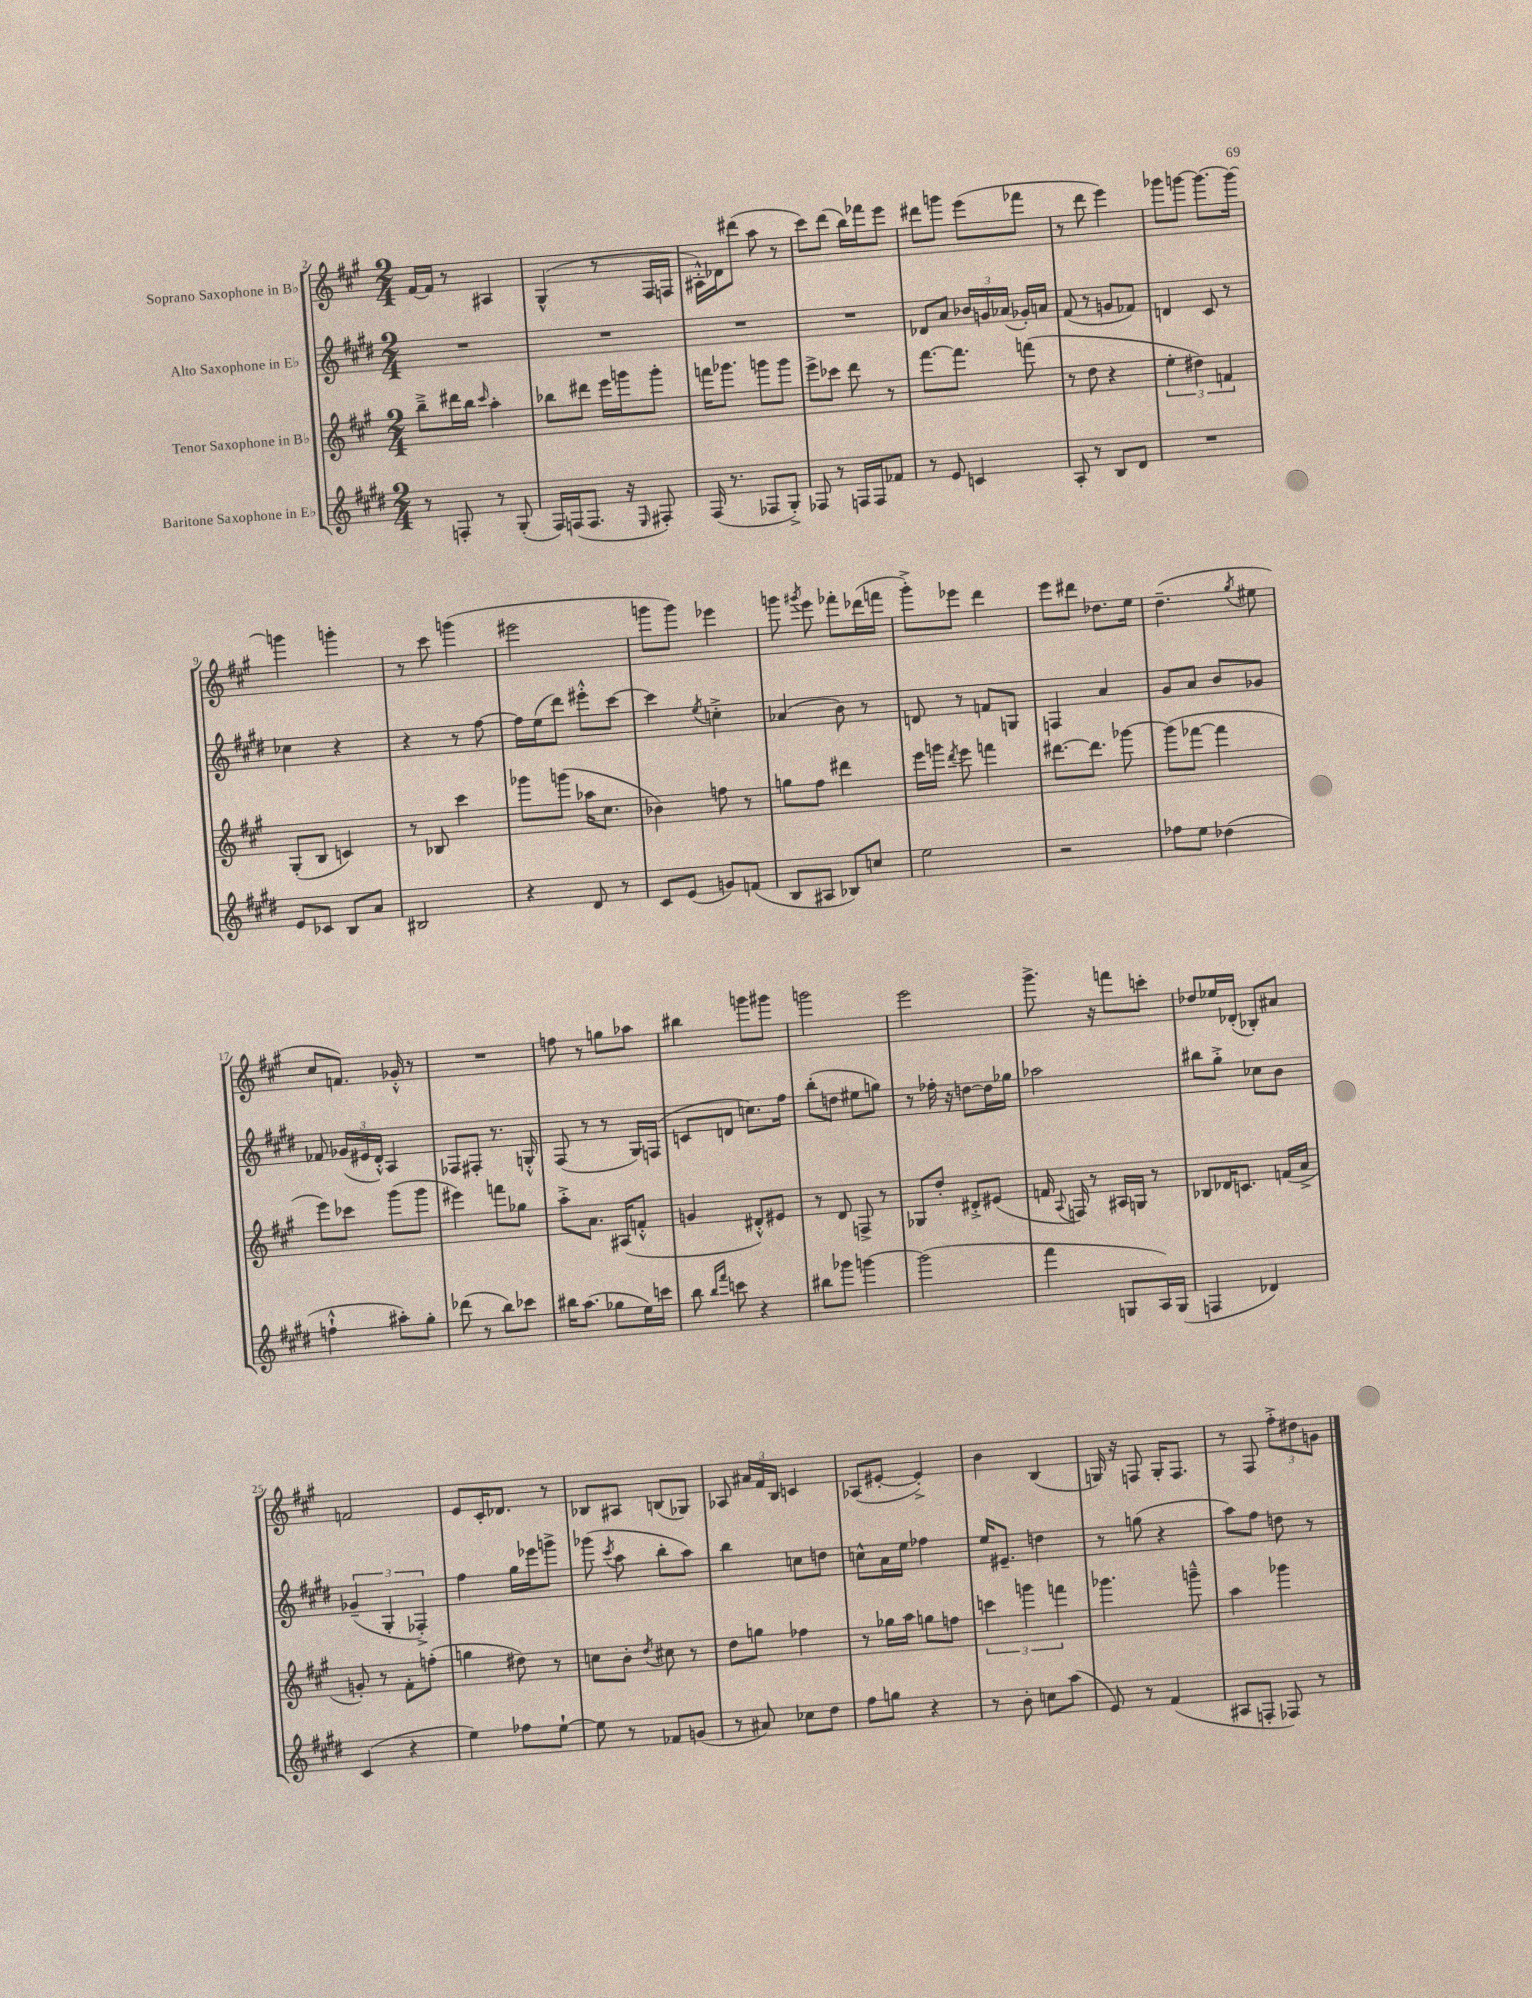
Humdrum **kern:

**kern	**kern	**kern	**kern
*staff4	*staff3	*staff2	*staff1
*clefG2	*clefG2	*clefG2	*clefG2
*k[f#c#g#d#]	*k[f#c#g#]	*k[f#c#g#d#]	*k[f#c#g#]
*M2/4	*M2/4	*M2/4	*M2/4
8r	8bb~^	2r	[16f#
.	.	.	16f#]
8F'	16ddd#	.	8r
.	16bb	.	.
.	16qqccc#	.	.
8r	4aa'	.	4A#
(8G#'	.	.	.
=	=	=	=
16F#)	8bb-	2r	(4G#^^
(16F	.	.	.
8.F	8ddd#	.	.
.	16eee	.	8r
16r	16ggg	.	.
16qqE	.	.	.
8F#')	8ggg'	.	16F#
.	.	.	16F
=	=	=	=
(16F#	16fff	2r	16A#'^^)
8.r	8.ggg-	.	16d-
.	.	.	(8ddd#
8F-	8ggg	.	8aa
8G#'^)	8ggg	.	8r
=	=	=	=
8F-	8eee^	2r	8ccc#)
8r	8ccc-	.	(8ddd
16F	8ddd	.	16bb)
16F	.	.	16fff-
8f-	8r	.	8eee
=	=	=	=
8r	[8.fff#	8d-	8ddd#
8e	.	8a	8ggg
.	8.fff#]	.	.
4c	.	24b-	(8eee
.	.	24g	.
.	.	(24a-	.
.	(8fff	16g-')	8fff-
.	.	16a	.
=	=	=	=
8A'	8r	(8f#	8r
8r	8dd	8r	8ddd
8B	4r	8g	4eee)
8d#	.	8f-)	.
=	=	=	=
2r	6ee'	4d	8ggg-
.	.	.	[8ggg
.	6dd#)	.	.
.	.	8c#	8.ggg_
.	6f	.	.
.	.	8r	.
.	.	.	16ggg_
=	=	=	=
8e	(8G#'	4cc-	4ggg]
8c-	8B	.	.
8B	4c)	4r	4ggg'
8a	.	.	.
=	=	=	=
2B#	8r	4r	8r
.	8B-	.	8ccc#
.	4ccc#	8r	(4ggg
.	.	[8ff#	.
=	=	=	=
4r	8ggg-	16ff#]	2eee#
.	.	(16ee	.
.	(8ggg	8ddd#)	.
8d#	16aa-	8eee#'^^	.
.	8.cc#	.	.
8r	.	[8ccc#	.
=	=	=	=
8c#	4b-)	4ccc#]	8ggg
(8e	.	.	8ggg)
.	.	8qee	.
8g)	8ff	4cc'^	4eee-
(8f	8r	.	.
=	=	=	=
8B	8gg	(4a-	8ggg
.	.	.	8qggg#
8A#	8ff#	.	8eee
8B-)	4ddd#	8b)	8fff-'
8cc	.	8r	(16ddd-
.	.	.	16fff
=	=	=	=
2ee	16eee	8d	8ggg#'^)
.	16ggg	.	.
.	8qddd	.	.
.	8eee	8r	8eee-
.	4fff	8f	4ddd
.	.	8G	.
=	=	=	=
2r	[8.ddd#	4F	8eee
.	.	.	8ddd#
.	8.ddd#]	.	.
.	.	4a	8.dd-
.	[8ggg-	.	.
.	.	.	16ee
=	=	=	=
8ff-	(8ggg-]	8g#	(4.dd~
8ee	[8fff-	8a	.
(4dd-	4fff-]	8b	.
.	.	.	8qgg#
.	.	8g-	8ee#
=	=	=	=
4ff`^^	8eee)	8f-	8cc#
.	8ccc-	(24g-	8.f)
.	.	24e#	.
.	.	24d#'^^)	.
8aa#')	(8ggg#	4A	.
.	.	.	16g-'^^
8gg#'	8ggg#	.	8r
=	=	=	=
(8ddd-	4eee#)	8F-	2r
8r	.	8F#'	.
8bb)	8fff	8.r	.
8ccc-	8gg-	.	.
.	.	16G'^^	.
=	=	=	=
16bb#	8aa'^	(8F#	8ff
(8.aa	.	.	.
.	8.a	8r	8r
8gg-	.	8r	8gg
.	(16A#	.	.
16ee)	8f'^^	16G#)	8aa-
16ccc	.	(16F	.
=	=	=	=
8bb	4g	8c	4bb#
16qqbb	.	.	.
16qqfff#	.	.	.
8ccc	.	8d	.
4r	8d#'^^)	8.cc)	8ggg
.	8e#	.	8ggg#
.	.	16ff#	.
=	=	=	=
8bb#	8r	(8bb'	2ggg
8ggg-	8d	8dd	.
[4ggg	8F^	8ee#	.
.	8r	8gg)	.
=	=	=	=
(2ggg]	8G-	8r	2eee
.	8dd'	16ff-'	.
.	.	16r	.
.	8d#'^	[8dd	.
.	(8e#	16dd]	.
.	.	16gg-	.
=	=	=	=
4fff#	16f	2aa-	8.ggg#^
.	8qqA	.	.
.	16F)	.	.
.	8r	.	.
.	.	.	16r
8G	16A#	.	8fff
.	16G	.	.
16A)	8r	.	8ccc'
(16G	.	.	.
=	=	=	=
4F	8B-	8bb#	8dd-
.	16d-	8gg#'^	16ee-
.	8.c	.	(16d-'
4d-)	.	8cc-	8B-')
.	(16f	8b	8a#
.	16a^	.	.
=	=	=	=
(4c#	8g')	(6g-~	2f
.	8r	.	.
.	.	6G#'	.
4r	8f#'	.	.
.	.	6F-'^)	.
.	(8ff'	.	.
=	=	=	=
4ee)	4gg	4ff#	8e
.	.	.	16c#'
.	.	.	8.d-
8ff-	8dd#)	16gg#	.
.	.	16eee-	.
[8ee`	8r	8ggg^	8r
=	=	=	=
8ee]	8cc	(8ggg-	8B-
.	.	8qccc#	.
8r	8b'	8aa	8A#
.	8qdd	.	.
8f-	8cc#	8bb'	(8B
(8g	8r	8aa)	8G-)
=	=	=	=
8r	8dd	4bb	8A-
8a#)	8gg	.	24a#
.	.	.	24f#
.	.	.	24B
8cc-	4ff-	8cc	4c
8dd#	.	8dd	.
=	=	=	=
8ff#	8r	8cc^^	(8A-
8gg	16gg-	16a	[8e#'
.	16aa	16ee	.
4r	8gg	4ff-	4e#'^])
.	8ff	.	.
=	=	=	=
8r	6ccc	16ee	4b
.	.	8.e#~	.
8b'	.	.	.
.	6ggg	.	.
8cc	.	4dd	(4B
.	6fff	.	.
(8aa	.	.	.
=	=	=	=
8e)	4.ggg-	8r	16G)
.	.	.	16r
8r	.	(8gg	8F
(4f#	.	4r	16G'
.	.	.	8.F
.	8ggg~^^	.	.
=	=	=	=
8A#	4aa	8aa)	8r
8F'	.	8ff#	8F#
8F-)	4ggg-	8dd	12ff#'^
.	.	.	12dd#
8r	.	8r	.
.	.	.	12g
==	==	==	==
*-	*-	*-	*-
